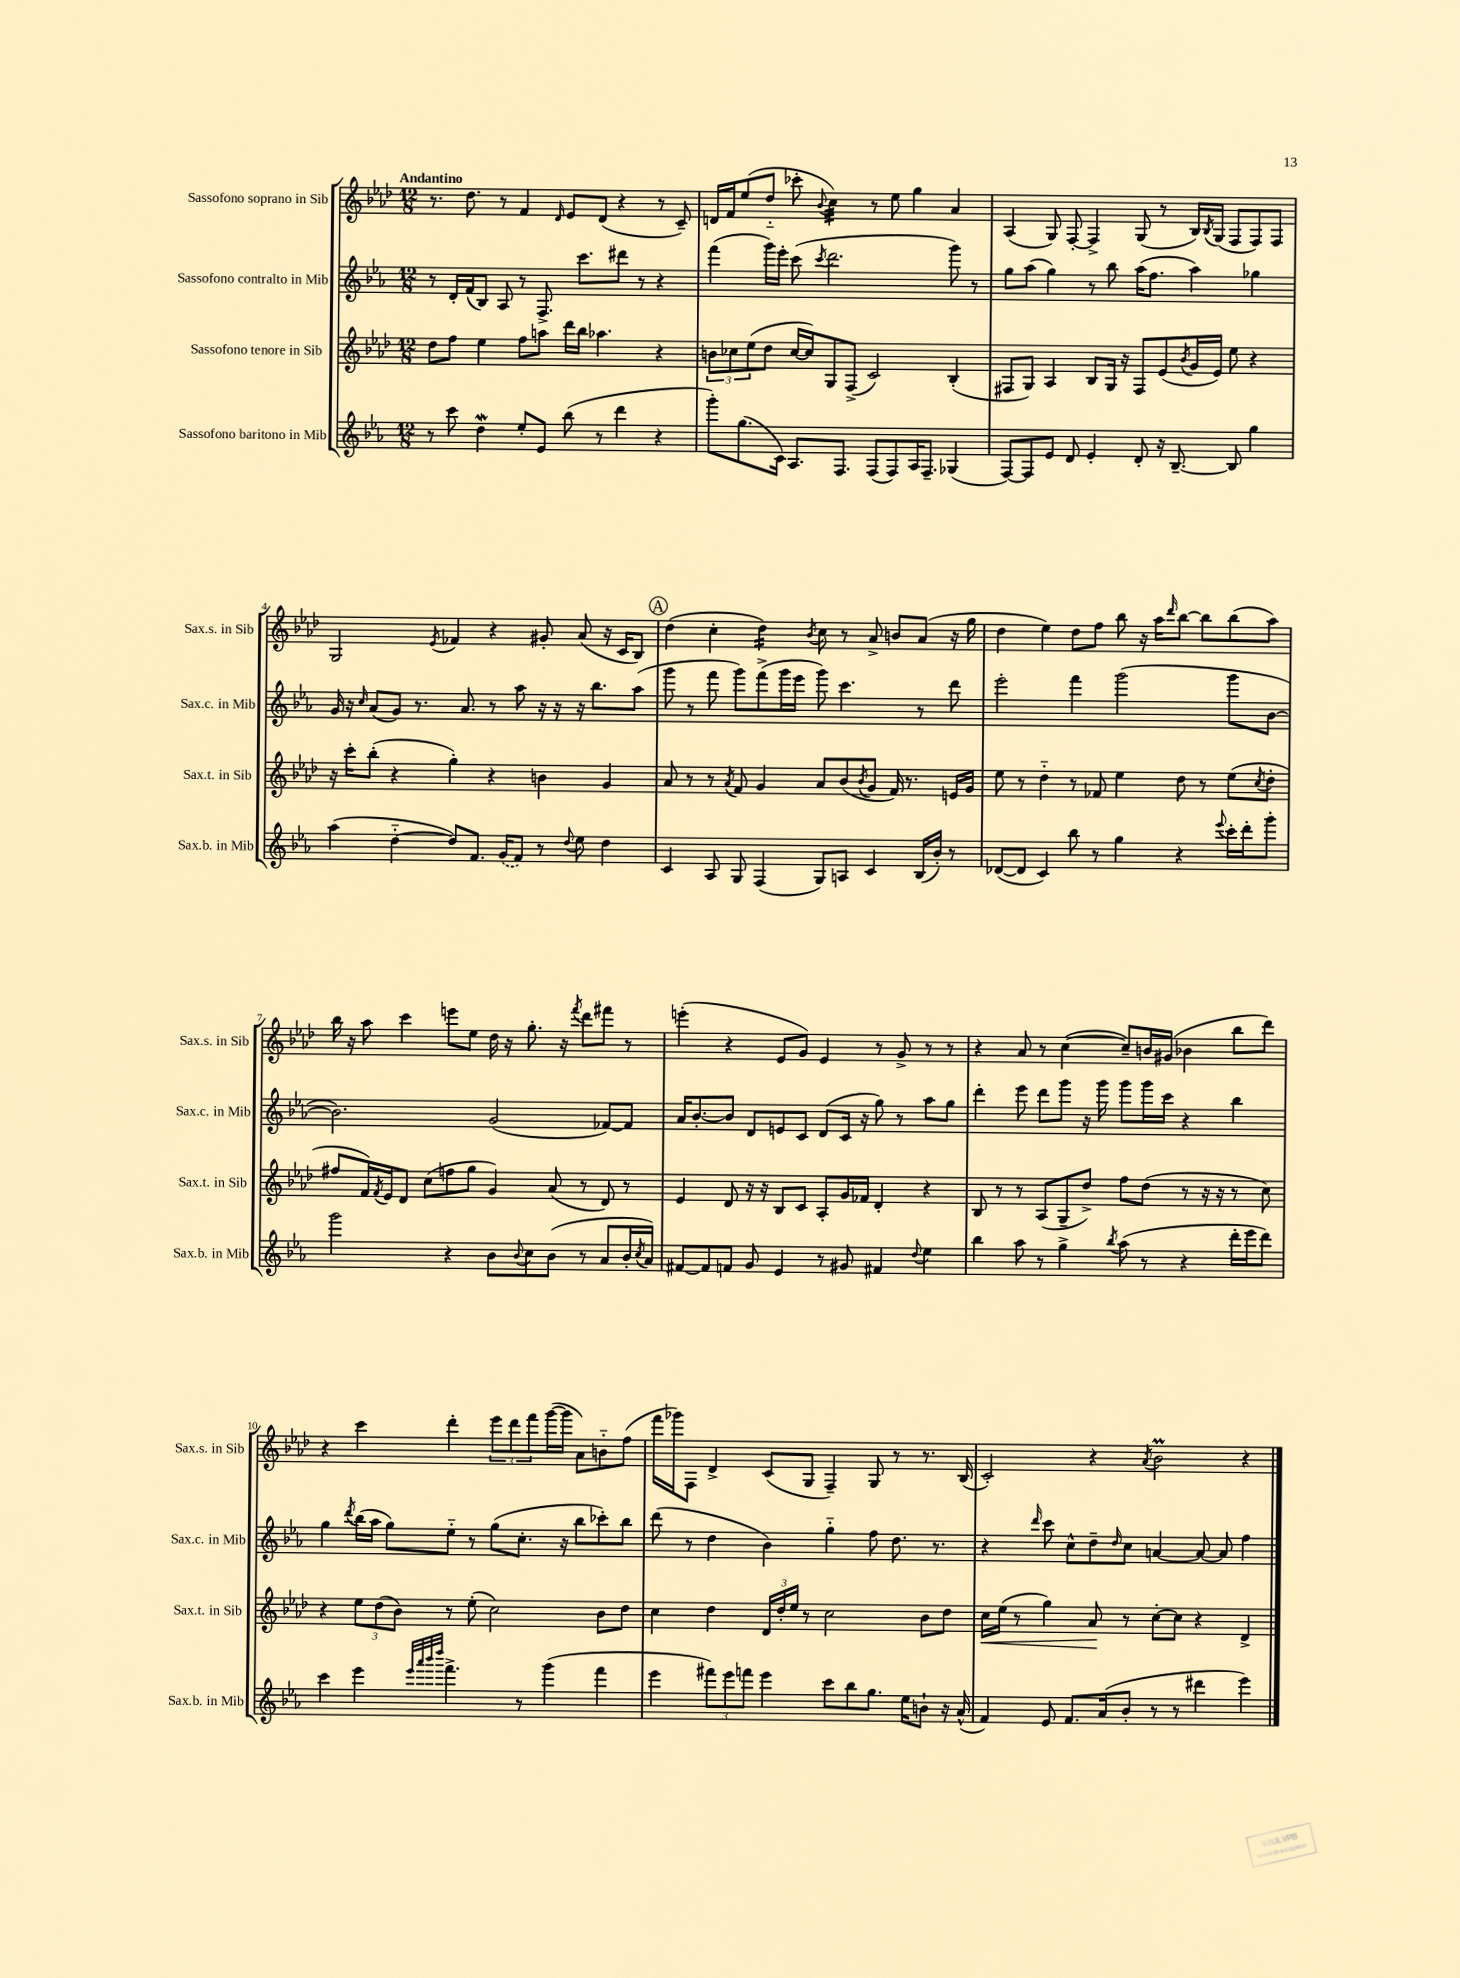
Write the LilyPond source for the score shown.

<<
\new StaffGroup <<
\new Staff = "s0" \with { instrumentName = "Sassofono soprano in Sib" shortInstrumentName = "Sax.s. in Sib" } {
    \clef treble \key aes \major \numericTimeSignature \time 12/8 \tempo "Andantino"
    r8. des''8. r8 f'4 \grace { des'16 } ees'8 des'8( r4 r8 c'8--) |
    d'16 f'16 ees''8( des''8-_ ces'''8-. \appoggiatura { bes'8 } c''4:32) r8 ees''8 g''4 aes'4 |
    aes4( g8) f8~-. f4-> g8( r8 bes16) \acciaccatura { bes8 } g16( f8 f8) f8 |
    g2 \acciaccatura { ees'8 } fes'4 r4 gis'8-. aes'8( r16 c'16 bes8) |
    \mark \markup { \circle "A" } des''4( c''4-. des''4:16) \acciaccatura { bes'8 } c''8 r8 aes'8-> b'8 aes'8( r16 g''16 |
    des''4 ees''4) des''8 f''8 bes''8 r16 aes''16 \grace { des'''16 } bes''8~ bes''8 bes''8( aes''8) |
    bes''16 r16 aes''8 c'''4 e'''8 ees''8 des''16 r16 g''8.-. r16 \acciaccatura { f'''8 } des'''8 fis'''8 r8 |
    e'''4-.( r4 ees'8 g'8) ees'4 r8 g'8-> r8 r8 |
    r4 aes'8 r8 c''4~( c''8--) b'16 gis'16( bes'4 bes''8 des'''8) |
    r4 c'''4 des'''4-. \tuplet 3/2 { ees'''8 des'''8 f'''8 } g'''16~( g'''16 aes'8) b'8-_ f''8( |
    f'''16 ges'''16) f8 des'4-> c'8( g8 f4--) g8 r8 r8. bes16( |
    c'2-.) r4 \acciaccatura { aes'8 } bes'2\prall r4 \bar "|." |
}
\new Staff = "s1" \with { instrumentName = "Sassofono contralto in Mib" shortInstrumentName = "Sax.c. in Mib" } {
    \clef treble \key ees \major \numericTimeSignature \time 12/8
    r8 d'16-. f'16( bes8) aes8 r8 f8.-> c'''8. dis'''8 r8 r4 |
    f'''4( g'''16) ees'''16-. c'''8( \acciaccatura { c'''8 } d'''2. g'''8) r8 |
    g''8 aes''8( g''4) r8 bes''8 aes''16( f''8. aes''4) ges''4 |
    g'16 r16 \grace { c''16 } aes'8( g'8) r8. aes'8. r8 aes''8 r16 r16 r16 bes''8. aes''8( |
    \mark \markup { \circle "A" } g'''8 r8 f'''8 g'''8) f'''8->( g'''16 ees'''16 g'''8) c'''4. r8 d'''8 |
    ees'''2-. f'''4 g'''2( g'''8 bes'8~ |
    bes'2.) g'2( fes'8~) fes'8 |
    aes'16 bes'8.~-. bes'8 d'8 e'8 c'8 d'8( c'16 r16 g''8) r8 aes''8 g''8 |
    d'''4-. ees'''8 d'''8 g'''8 r16 g'''16 g'''8 g'''16 c'''16 r4 bes''4 |
    g''4 \acciaccatura { d'''8 } bes''16( aes''16 g''8) ees''8-_ r8 g''8( c''8.-. r16 bes''8 ces'''8-.) bes''8 |
    d'''8( r8 d''4 bes'4) g''4-_ f''8 d''8. r8. |
    r4 \grace { d'''16 } c'''8 c''8-^ d''8-- \grace { d''16 } c''8 a'4~ a'8~ a'8 f''4 \bar "|." |
}
\new Staff = "s2" \with { instrumentName = "Sassofono tenore in Sib" shortInstrumentName = "Sax.t. in Sib" } {
    \clef treble \key aes \major \numericTimeSignature \time 12/8
    des''8 f''8 ees''4 f''8 a''8 des'''16 bes''16 aes''4. r4 |
    \tuplet 3/2 { b'8 ces''8 ees''8( } des''8 ces''16~ ces''16) g8 f8->( c'2) bes4-.( |
    fis8 g8) aes4 bes8 g16 r16 fis8 ees'8( \acciaccatura { bes'8 } g'16 ees'16) ees''8 r4 |
    r16 c'''16-. bes''8-.( r4 g''4-.) r4 b'4 g'4 |
    \mark \markup { \circle "A" } aes'8 r8 r8 \acciaccatura { aes'8 } f'8 g'4 aes'8 bes'8( \acciaccatura { bes'8 } g'8 f'16) r8. e'16 g'16 |
    ees''8 r8 des''4-_ r8 fes'8 ees''4 des''8 r8 ees''8( \acciaccatura { c''8 } des''8-. |
    fis''8 f'16) \acciaccatura { f'8 } ees'16 des'8 c''8( f''8 g''8 g'4) aes'8( r8 des'8) r8 |
    ees'4 des'8 r16 r16 bes8 c'8 aes8-. g'16 fes'16 des'4-. r4 |
    bes8 r8 r8 aes8( g8-- des''8->) f''8 des''8( r8 r16 r16 r8 c''8) |
    r4 \tuplet 3/2 { ees''8 des''8( bes'8) } r8 ees''8-.( c''2) bes'8 des''8 |
    c''4 des''4 \tuplet 3/2 { des'16 des''16-. ees''16 } r8 c''2 bes'8 des''8 |
    c''16\< ees''16( r8 g''4) aes'8\! r8 c''8~-. c''8 r4 des'4-> \bar "|." |
}
\new Staff = "s3" \with { instrumentName = "Sassofono baritono in Mib" shortInstrumentName = "Sax.b. in Mib" } {
    \clef treble \key ees \major \numericTimeSignature \time 12/8
    r8 c'''8 d''4\mordent ees''8-. ees'8 bes''8( r8 d'''4 r4 |
    g'''8-.) g''8.( c'16) aes8. f8. f8( f8) aes16 f8.-- ges4( |
    f8~) f8 ees'8 d'8 ees'4-. d'8-. r16 bes8.~-- bes8 g''4 |
    aes''4( d''4~-_ d''8) f'8. \once \slurDashed g'16( f'8) r8 \appoggiatura { d''8 } ees''8 d''4 |
    \mark \markup { \circle "A" } c'4 aes8 g8 f4( g8) a8 c'4 bes16( bes'16-.) r8 |
    des'8~( des'8 c'4) bes''8 r8 g''4 r4 \appoggiatura { ees'''8 } c'''16-. d'''16-. g'''8-. |
    g'''2 r4 bes'8 \appoggiatura { bes'8 } c''8 bes'8( r8 aes'8 bes'16-. \acciaccatura { c''8 } aes'16) |
    fis'8~ fis'8 f'8 g'8 ees'4 r8 gis'8 fis'4 \appoggiatura { d''8 } ees''4 |
    bes''4 aes''8 r8 g''4-> \acciaccatura { bes''8 } aes''8( r8 r4 d'''16-. ees'''16 d'''8) |
    c'''4 ees'''4 \grace { ees'''32 aes'''32 bes'''32 d''''32 } f'''4.-> r8 g'''4( f'''4 |
    ees'''4 \tuplet 3/2 { fis'''8) ees'''8 f'''8 } ees'''4 c'''8 bes''8 g''8. ees''16 b'8-! r16 aes'16-^( |
    f'4) ees'8 f'8. aes'16( bes'8-. r8 r8 dis'''4 ees'''4) \bar "|." |
}
>>
>>
